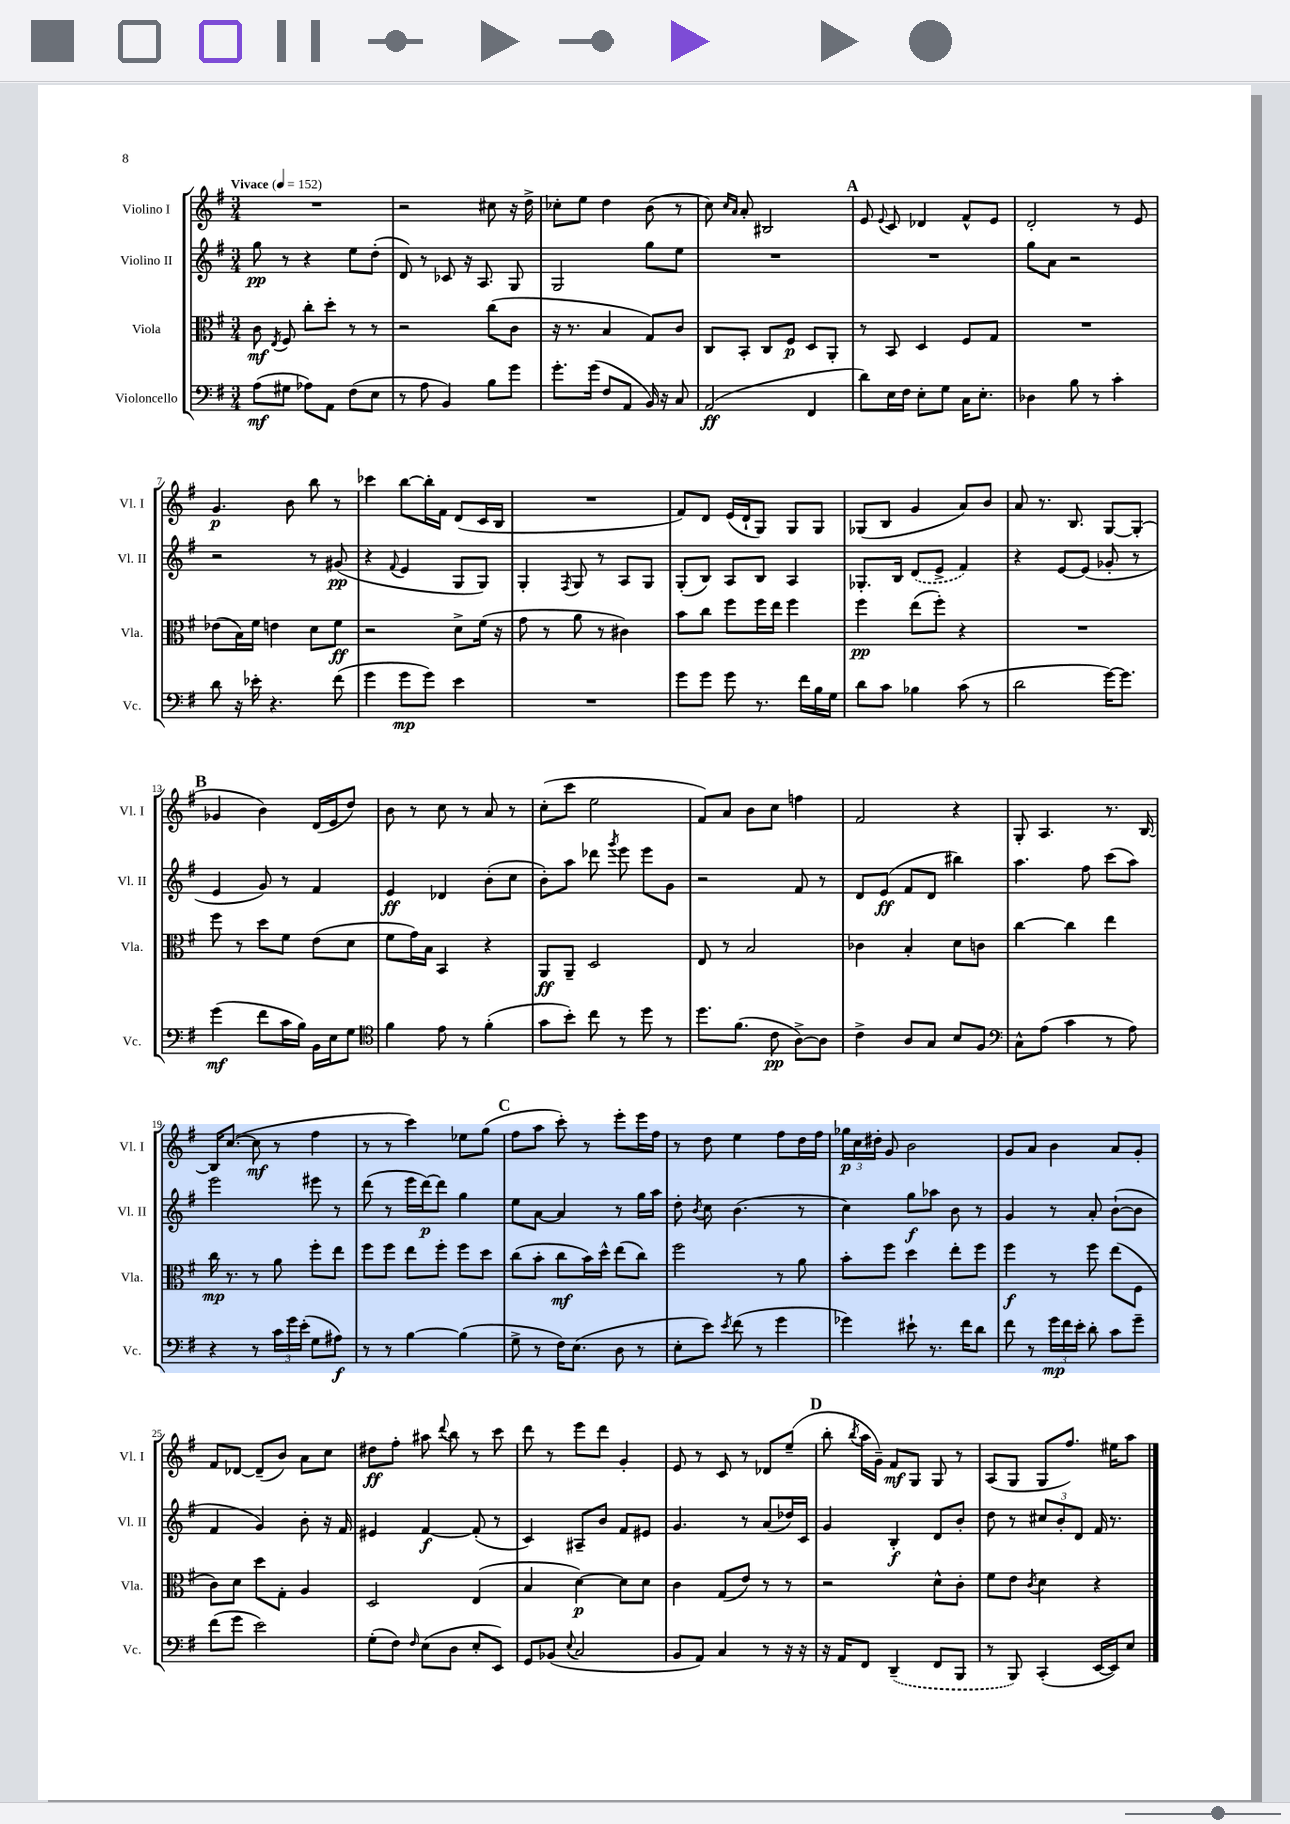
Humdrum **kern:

**kern	**kern	**kern	**kern
*staff4	*staff3	*staff2	*staff1
*clefF4	*clefC3	*clefG2	*clefG2
*k[f#]	*k[f#]	*k[f#]	*k[f#]
*M3/4	*M3/4	*M3/4	*M3/4
*MM152	*MM152	*MM152	*MM152
(8A\L	8c\	8gg\	2.r
.	8qE/	.	.
8G#\J	8F#/	8r	.
8A-\L)	8cc'\L	4r	.
8AA\J	8dd'\J	.	.
(8F#\L	8r	8ee\L	.
8E\J	8r	(8dd'\J	.
=	=	=	=
8r	2r	8d/)	2r
8A\	.	8r	.
4BB/)	.	8c-/	.
.	.	16r	.
.	.	8.A/	.
8B\L	(8cc\L	.	8cc#\
8g\J	8c\J	8G/	16r
.	.	.	16dd^\
=	=	=	=
8.g'\L	16r	2G/	8cc-'\L
.	8.r	.	.
.	.	.	8ee\J
(16g\Jk	.	.	.
8F#/L	4B/	.	4dd\
8AA/J	.	.	.
16BB/)	8G/L)	8gg\L	(8b\
16r	.	.	.
8C/	8c/J	8ee\J	8r
=	=	=	=
(2AA/	8C/L	2.r	8cc\)
.	.	.	16qqcc/LL
.	.	.	16qqa/JJ
.	8BB'/J	.	8a'/
.	8C/L	.	2B#/
.	8F#/J	.	.
4FF#/	8D/L	.	.
.	8AA'/J	.	.
=	=	=	=
8d\L)	8r	2.r	8e/
.	.	.	8qqe/
16E\L	8BB/	.	8c/
16F#\JJ	.	.	.
8E'\L	4D/	.	4d-/
8G\J	.	.	.
16C\LK	8F#/L	.	8f#^^/L
8.E'\J	.	.	.
.	8G/J	.	8e/J
=	=	=	=
4D-\	2.r	8gg\L	2d'/
.	.	8a\J	.
8B\	.	2r	.
8r	.	.	.
4c'\	.	.	8r
.	.	.	8e/
=	=	=	=
8d\	(8e-\L	2r	4.g/
16r	16B\L)	.	.
16e-'\	16f#\JJ	.	.
4.r	4e\	.	.
.	.	.	8b\
.	8d\L	8r	8bb\
(8f#\	8f#\J	(8g#/	8r
=	=	=	=
4g\	2r	4r	4ccc-\
.	.	8qqf#/	.
8g\L	.	4e/	[8bb\L
8g\J)	.	.	16bb'\]L
.	.	.	16f#\JJ
4e\	8d^\L	8G/L	(8d/L
.	(16f#\Jk	8G/J)	16c/L
.	16r	.	16B/JJ
=	=	=	=
2.r	8g\	4G'/	2.r
.	8r	.	.
.	.	8qF#/	.
.	8a\	8G/	.
.	8r	8r	.
.	4c#\)	8A/L	.
.	.	8G/J	.
=	=	=	=
8g\L	8b\L	(8G'/L	8f#/L)
8g\J	8cc\J	8B/J)	8d/J
8g\	8ff#\L	8A/L	(16e/LL
.	.	.	16d`/J
8.r	16ff#\L	8B/J	8G/J)
.	16ee\JJ	.	.
.	4ff#\	4A/	8G/L
16f#\LL	.	.	.
16B\	.	.	8G/J
16G\JJ	.	.	.
=	=	=	=
8d\L	4ff#\	8.G-'/L	(8G-/L
8c\J	.	.	8B/J
.	.	16B/Jk	.
4B-\	(8ee\L	(8d/L	4g/
.	8ff#'\J)	8e^/J	.
(8c\	4r	4f#/)	8a/L)
8r	.	.	8b/J
=	=	=	=
2d\	2.r	4r	8a/
.	.	.	8.r
.	.	[8e/L	.
.	.	.	8.B/
.	.	(8e/]J	.
[16g\LK)	.	8g-'/	[8G/L
8.g\]J	.	.	.
.	.	8r	(8G'/]J
=	=	=	=
(4g\	8ff#\	4e/	4g-/
.	8r	.	.
8f#\L	8dd\L	8g/)	4b\)
16c\L	8f#\J	8r	.
16B\JJ)	.	.	.
16BB\LL	(8e\L	4f#/	(16d/LL
16E\J	.	.	16e/J
8G\J	8d\J	.	8dd/J)
=	=	=	=
*clefC4	*	*	*
4f#\	8f#\L	4e/	8b\
.	16g\L)	.	8r
.	16B\JJ	.	.
8e\	4BB/	4d-/	8cc\
8r	.	.	8r
(4f#'\	4r	(8b'\L	8a/
.	.	8cc\J	8r
=	=	=	=
8g\L	8AA/L	8b'\L)	(8cc'\L
8b'\J)	8AA~/J	8aa\J	8ccc\J
8cc\	2D/	8ddd-\	2ee\
.	.	8qggg/	.
8r	.	8eee\	.
8dd\	.	8eee\L	.
8r	.	8g\J	.
=	=	=	=
8.dd\L	8E/	2r	8f#/L)
.	8r	.	8a/J
(8.f#\J	.	.	.
.	2B/	.	8b\L
8c\	.	.	8cc\J
[8A^\L)	.	8f#/	4ff\
8A\]J	.	8r	.
=	=	=	=
4c^\	4c-\	8d/L	2f#/
.	.	(8e/J	.
8A/L	4B'/	8f#/L	.
8G/J	.	8d/J	.
8B/L	8d\L	4bb#\)	4r
8F#/J	8c\J	.	.
=	=	=	=
*clefF4	*	*	*
8C^^\L	[4cc\	4.aa\	8G'/
(8A\J	.	.	4.A/
4c\	4cc\]	.	.
.	.	8ff#\	.
8r	4ee\	(8ccc\L	8.r
8A\)	.	8aa\J)	.
.	.	.	[16B/
=	=	=	=
4r	16cc\	2eee\	16B/]LK
.	8.r	.	([8.cc/J
8r	8r	.	8cc\]
24c\LL	8a\	.	8r
24g\	.	.	.
(24e'\JJ	.	.	.
8G\L	8ff#'\L	8eee#\	4ff#\
8A#\J)	8ee\J	8r	.
=	=	=	=
8r	8ff#\L	(8ddd\	8r
8r	8ff#\J	8r	8r
[4B\	8ee\L	16eee\LL	4ccc\)
.	.	[16ddd\J)	.
.	8ff#'\J	8ddd\]J	.
(4B\]	8ff#\L	4gg\	8ee-\L
.	8dd\J	.	(8gg\J
=	=	=	=
8G^\	(8cc\L	8ee\L	8ff#\L
8r	8b'\J	[8a\J	8aa\J
16F#\LK)	8cc\L	4a/]	8ccc'\)
(8.E\J	.	.	.
.	16b\L)	.	8r
.	16dd^^\JJ	.	.
8D\	(8ee\L	8r	8eee'\L
8r	8cc\J)	16gg\LL	16eee\L
.	.	16aa\JJ	16ff#\JJ
=	=	=	=
8E'\L	2ff#\	8dd'\	8r
.	.	8qb/	.
8e\J)	.	8cc\	8dd\
8qe/	.	.	.
(8f#\	.	(4.b\	4ee\
8r	.	.	.
4g\	8r	.	8ff#\L
.	8a\	8r	16dd\L
.	.	.	16ff#\JJ
=	=	=	=
4g-\)	8b'\L	4cc\)	24gg-\LL
.	.	.	24cc\
.	.	.	24dd#'\JJ
.	8ff#\J	.	8g/
8e#`\	4dd\	8gg\L	2b\
8.r	.	8aa-\J	.
.	8ee'\L	8b\	.
16f#\LK	.	.	.
8d\J	8ff#\J	8r	.
=	=	=	=
8f#\	4ff#\	4g/	8g/L
8r	.	.	8a/J
24g\LL	8r	8r	4b\
24f#\	.	.	.
24e'\JJ	.	.	.
8d'\	8ff#\	8a'/	.
8c\L	(8ee\L	([8b`\L	8a/L
8g~\J	8F#\J	8b\]J	8g'/J
=	=	=	=
(8f#\L	8c\L)	4f#/	8f#/L
8g\J	8d\J	.	[8d-/J
2e\)	8dd\L	4g/)	(8d-~/]L
.	8G'\J	.	8b/J)
.	4A/	8b'\	8a\L
.	.	16r	8cc\J
.	.	16f#/	.
=	=	=	=
(8G'\L	2D/	4e#/	8dd#\L
8F#\J)	.	.	8ff#'\J
16qqF#/	.	.	.
(8E\L	.	[4f#/	8aa#\
.	.	.	8qqddd/
8D\J	.	.	8bb\
8E'/L	(4E/	(8f#'/]	8r
8EE/J)	.	8r	8ccc\
=	=	=	=
8GG/L	4B/	4c/)	8ddd\
(8BB-/J	.	.	8r
8qqE/	.	.	.
2C/	[4d\)	8A#~/L	8eee\L
.	.	8b/J	8ddd\J
.	8d\]L	8f#/L	4g'/
.	8d\J	8e#/J	.
=	=	=	=
8BB/L	4c\	4.g/	8e/
8AA/J)	.	.	8r
4C/	(8G/L	.	8c/
.	8e/J)	8r	8r
8r	8r	(8a/L	8d-/L
16r	8r	16dd-/L)	(8ee~/J
16r	.	16c/JJ	.
=	=	=	=
16r	2r	4g/	8bb'\
16AA/LK	.	.	.
.	.	.	8qbb/
8FF#/J	.	.	16aa\LL
.	.	.	16g~\JJ)
(4DD~/	.	4B'/	8f#/L
.	.	.	8G/J
8FF#/L	8d^^\L	8d/L	8G/
8BBB/J	8c'\J	8b'/J	8r
=	=	=	=
8r	8f#\L	8dd\	(8A/L
8BBB/)	8e\J	8r	8G/J
.	8qc/	.	.
(4CC'/	4d\	12cc#/L	8G/L
.	.	12b'/	.
.	.	.	8.ff#/J)
.	.	12d/J	.
[16EE/LL	4r	16f#/	.
16EE/]J)	.	8.r	16ee#\LK
8E/J	.	.	8aa\J
==	==	==	==
*-	*-	*-	*-
